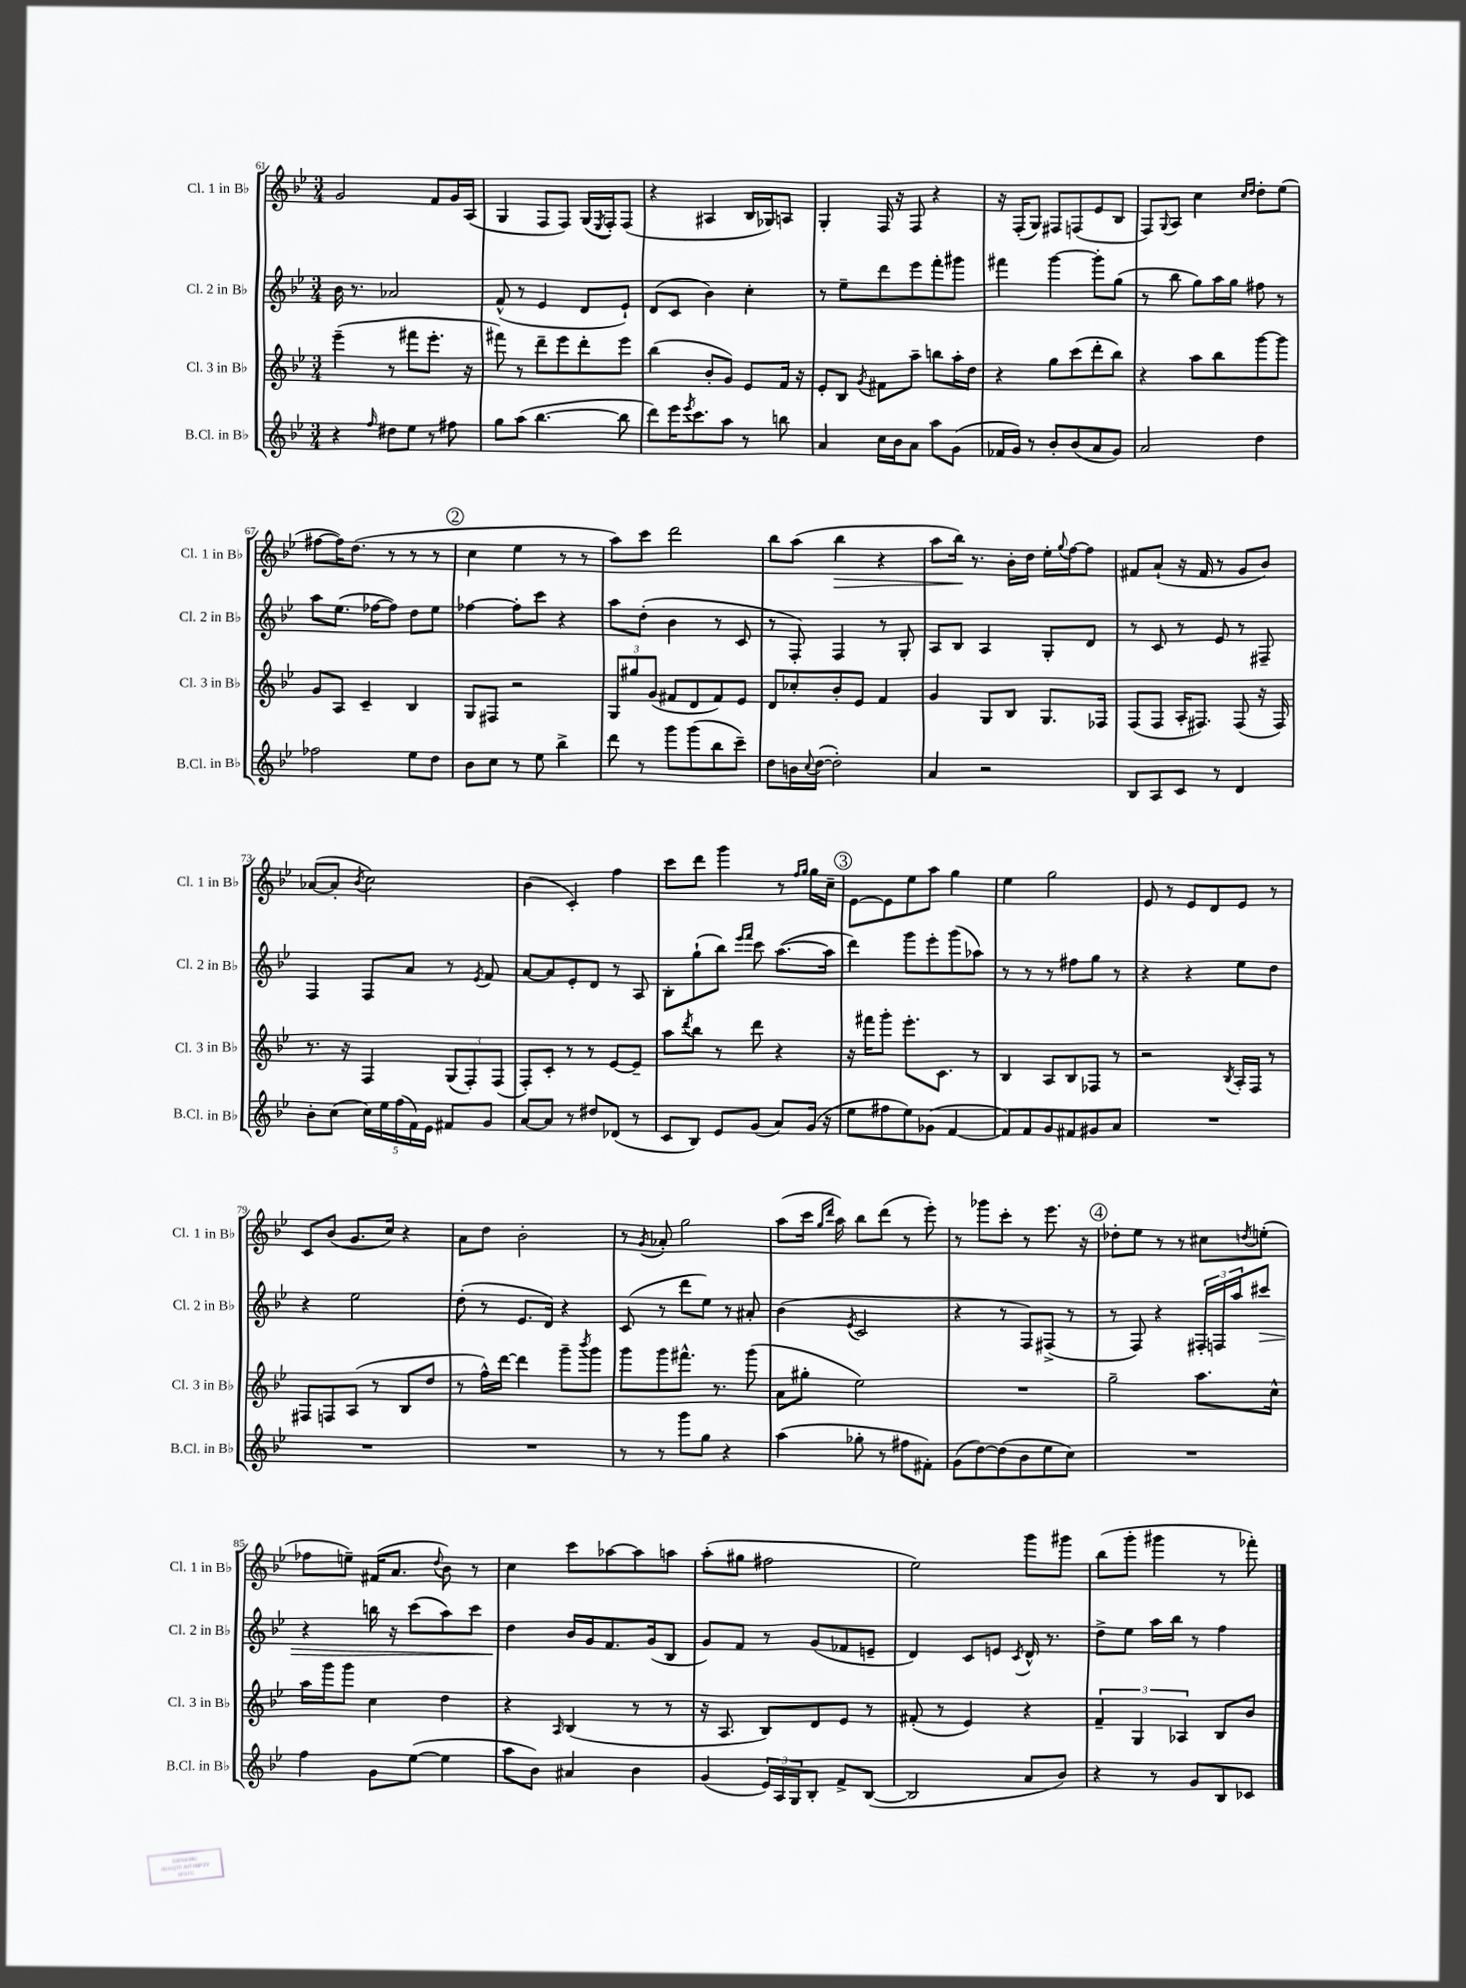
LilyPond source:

<<
\new StaffGroup <<
\new Staff = "s0" \with { instrumentName = "Cl. 1 in Bb" shortInstrumentName = "Cl. 1 in Bb" } {
    \clef treble \key bes \major \numericTimeSignature \time 3/4
    g'2 f'8 g'16 a16( |
    g4 f8 f8) g16( \acciaccatura { ees8 } f16-.) f8( |
    r4 ais4 bes16 ges16) a8 |
    g4-. f16 r16 f8 r4 |
    r16 f16-.( g8) fis8 f8( ees'8 bes8 |
    f8) \appoggiatura { g8 } a8 c''4 \grace { c''16 d''16 } d''8-. ees''8( |
    fis''8~ fis''16) d''8.( r8 r8 r8 |
    \mark \markup { \circle "2" } c''4 ees''4 r8 r8 |
    a''8) c'''8 d'''2 |
    bes''8 a''8( bes''4\> r4 |
    a''8 bes''16\!) r8. bes'16-. d''16 ees''16-. \appoggiatura { g''8 } f''16~ f''8 |
    fis'8 a'8-!( r16 fis'16 r8 g'8 bes'8) |
    aes'8~( aes'8-. \acciaccatura { bes'8 } c''2) |
    bes'4( c'4-.) f''4 |
    c'''8 d'''8 g'''4 r8 \grace { f''16 g''16 } g''16 c''16-- |
    \mark \markup { \circle "3" } ees'8~ ees'8 ees''8 a''8 g''4 |
    ees''4 g''2 |
    ees'8 r8 ees'8 d'8 ees'8 r8 |
    c'8 bes'8( g'8. c''16) r4 |
    a'8 d''8 bes'2-. |
    r8 \acciaccatura { g'8 } aes'8-. g''2 |
    a''8( c'''16 \grace { g''16 d'''16 } a''16) bes''8 d'''8( r8 ees'''8-.) |
    r8 ges'''8 c'''8-. r8 ees'''8. r16 |
    \mark \markup { \circle "4" } des''8-. ees''8 r8 r8 cis''8 \acciaccatura { d''8 } e''8-.( |
    fes''8 e''8--) fis'16( a'8. \appoggiatura { d''8 } bes'8) r8 |
    c''4 c'''8 aes''8~ aes''8 a''8 |
    a''8-.( gis''8 fis''2 |
    ees''2) g'''8 gis'''8 |
    bes''8( g'''8-. gis'''4 r8 fes'''8-.) \bar "|." |
}
\new Staff = "s1" \with { instrumentName = "Cl. 2 in Bb" shortInstrumentName = "Cl. 2 in Bb" } {
    \clef treble \key bes \major \numericTimeSignature \time 3/4
    bes'16 r8. aes'2 |
    f'8-^( r8 ees'4 d'8 ees'8-!) |
    d'8( c'8 bes'4) c''4-. |
    r8 ees''8-- d'''8 ees'''8 f'''8-. gis'''8 |
    fis'''4 g'''4~ g'''8-. g''8( |
    r8 bes''8 g''8) a''16 g''16 fis''8 r8 |
    a''8 ees''8.( fes''16~ fes''8) d''8 ees''8 |
    \mark \markup { \circle "2" } fes''4~ fes''8-. c'''8 r4 |
    a''8 d''8-.( bes'4 r8 c'8 |
    r8 f8-.) f4 r8 g8-. |
    a8 bes8 a4 g8-. d'8 |
    r8 c'8 r8 ees'8 r8 fis8-- |
    f4 f8 a'8 r8 \acciaccatura { ees'8 } f'8 |
    a'8~ a'8 ees'8-. d'8 r8 a8 |
    bes8-. g''8-!( bes''8) \grace { ees'''16 f'''16 } c'''8 a''8.~( a''16 |
    \mark \markup { \circle "3" } d'''4) g'''8 ees'''8-. g'''8( aes''8) |
    r8 r8 r8 fis''8 g''8 r8 |
    r4 r4 ees''8 d''8 |
    r4 ees''2 |
    d''8-.( r8 ees'8. d'16) r4 |
    c'8( r8 d'''8 ees''8) r8 ais'8-. |
    bes'4( \acciaccatura { ees'8 } c'2 |
    r4 r8 f8) fis8->( r8 |
    \mark \markup { \circle "4" } r8 f8) r4 \tuplet 3/2 { fis16-. f16 a''16 } cis'''8\> |
    r4 b''16 r16 c'''8( a''8) c'''8 |
    d''4\! bes'16 g'16 f'8. g'16( bes8 |
    g'8) f'8 r8 g'8( fes'8 e'8-- |
    d'4) c'8 e'8 \acciaccatura { c'8 } d'16-^ r8. |
    d''8-> ees''8 a''16 bes''16 r8 f''4 \bar "|." |
}
\new Staff = "s2" \with { instrumentName = "Cl. 3 in Bb" shortInstrumentName = "Cl. 3 in Bb" } {
    \clef treble \key bes \major \numericTimeSignature \time 3/4
    ees'''4--( r8 fis'''8 ees'''8.-. r16 |
    fis'''8) r8 d'''8-- ees'''8 d'''8-. ees'''8 |
    bes''4( bes'8-. g'8) ees'8 f'16 r16 |
    ees'8-. bes8 \acciaccatura { g'8 } fis'8 a''8-- b''8 a''16-. d''16 |
    r4 g''8 c'''8( d'''8-. bes''8) |
    r4 a''8 bes''8 g'''8~ g'''8 |
    g'8 a8 c'4-- bes4 |
    \mark \markup { \circle "2" } g8 fis8 r2 |
    \tuplet 3/2 { g8 gis''8 g'8( } fis'8 d'8 fis'8) ees'8 |
    d'8 ces''8-. bes'8-. ees'8 f'4 |
    g'4 g8 bes8 g8. fes16 |
    f8( f8 a16-. fis8.) fis8( r16 fis16) |
    r8. r16 f4 \tuplet 3/2 { g8( f8-.) f8( } |
    f8-.) c'8-. r8 r8 ees'8~ ees'8-- |
    a''8 \acciaccatura { d'''8 } bes''8 r8 d'''8 r4 |
    \mark \markup { \circle "3" } r16 fis'''16 g'''8-. ees'''8.-. c'8. r8 |
    bes4 a8 bes8 fes8 r8 |
    r2 \acciaccatura { bes8 } a16-. f16 r8 |
    fis8 f8 a8( r8 bes8 d''8 |
    r8 f''16-^) d'''16~ d'''4 g'''8-- \acciaccatura { bes'''8 } g'''8 |
    g'''8 g'''8 fis'''8.-^ r8. g'''8( |
    a'8 gis''8-. ees''2) |
    R2. |
    \mark \markup { \circle "4" } g''2-- a''8. c''16-^ |
    a''16 g'''16 g'''8 c''4 d''4 |
    r4 \grace { a16 } bes4( r8 r8 |
    r16 a8. bes8) d'8 ees'8 r8 |
    fis'8-.( r8 ees'4) r4 |
    \tuplet 3/2 { f'4-- g4 aes4 } bes8 bes'8 \bar "|." |
}
\new Staff = "s3" \with { instrumentName = "B.Cl. in Bb" shortInstrumentName = "B.Cl. in Bb" } {
    \clef treble \key bes \major \numericTimeSignature \time 3/4
    r4 \grace { f''16 } dis''8 ees''8 r8 fis''8 |
    g''8 a''8( bes''4.~ bes''8 |
    d'''8) ees'''16 \acciaccatura { ees'''8 } c'''8. a''8 r8 b''8 |
    a'4 c''16 bes'16 a'8 a''8 g'8( |
    fes'16 g'16) r8 bes'8-. bes'8( a'8 g'8) |
    a'2 d''4 |
    fes''2 ees''8 d''8 |
    \mark \markup { \circle "2" } bes'8 c''8 r8 ees''8 bes''4-> |
    d'''8 r8 g'''8 g'''8( bes''8 c'''8--) |
    d''8 b'16 \appoggiatura { c''8 } d''16~( d''2-.) |
    a'4 r2 |
    bes8 a8 c'8 r8 d'4 |
    bes'8-. c''8( \tuplet 5/4 { c''16) ees''16 f''16( f'16) ees'16 } fis'8 g'8 |
    a'8~ a'8 r8 dis''8 des'8( r8 |
    c'8 bes8) ees'8 g'8( a'8) g'16( r16 |
    \mark \markup { \circle "3" } ees''8 fis''8 ees''8) ges'8( f'4~ |
    f'8) f'8 g'8 fis'8 gis'8 a'8 |
    R2. |
    R2. |
    R2. |
    r8 r8 g'''8 g''8 r4 |
    a''4( ges''8-. r8 fis''8 fis'8-.) |
    g'8( d''8~) d''8( bes'8 ees''8 c''8) |
    \mark \markup { \circle "4" } R2. |
    f''4 g'8 ees''8~( ees''4 |
    a''8 bes'8) ais'4 bes'4 |
    g'4( \tuplet 3/2 { ees'16) a16 g16 } bes8-. f'8-> bes8~( |
    bes2 a'8 bes'8) |
    r4 r8 g'8 bes8 ces'8 \bar "|." |
}
>>
>>
\layout { \context { \Score currentBarNumber = #61 } }
